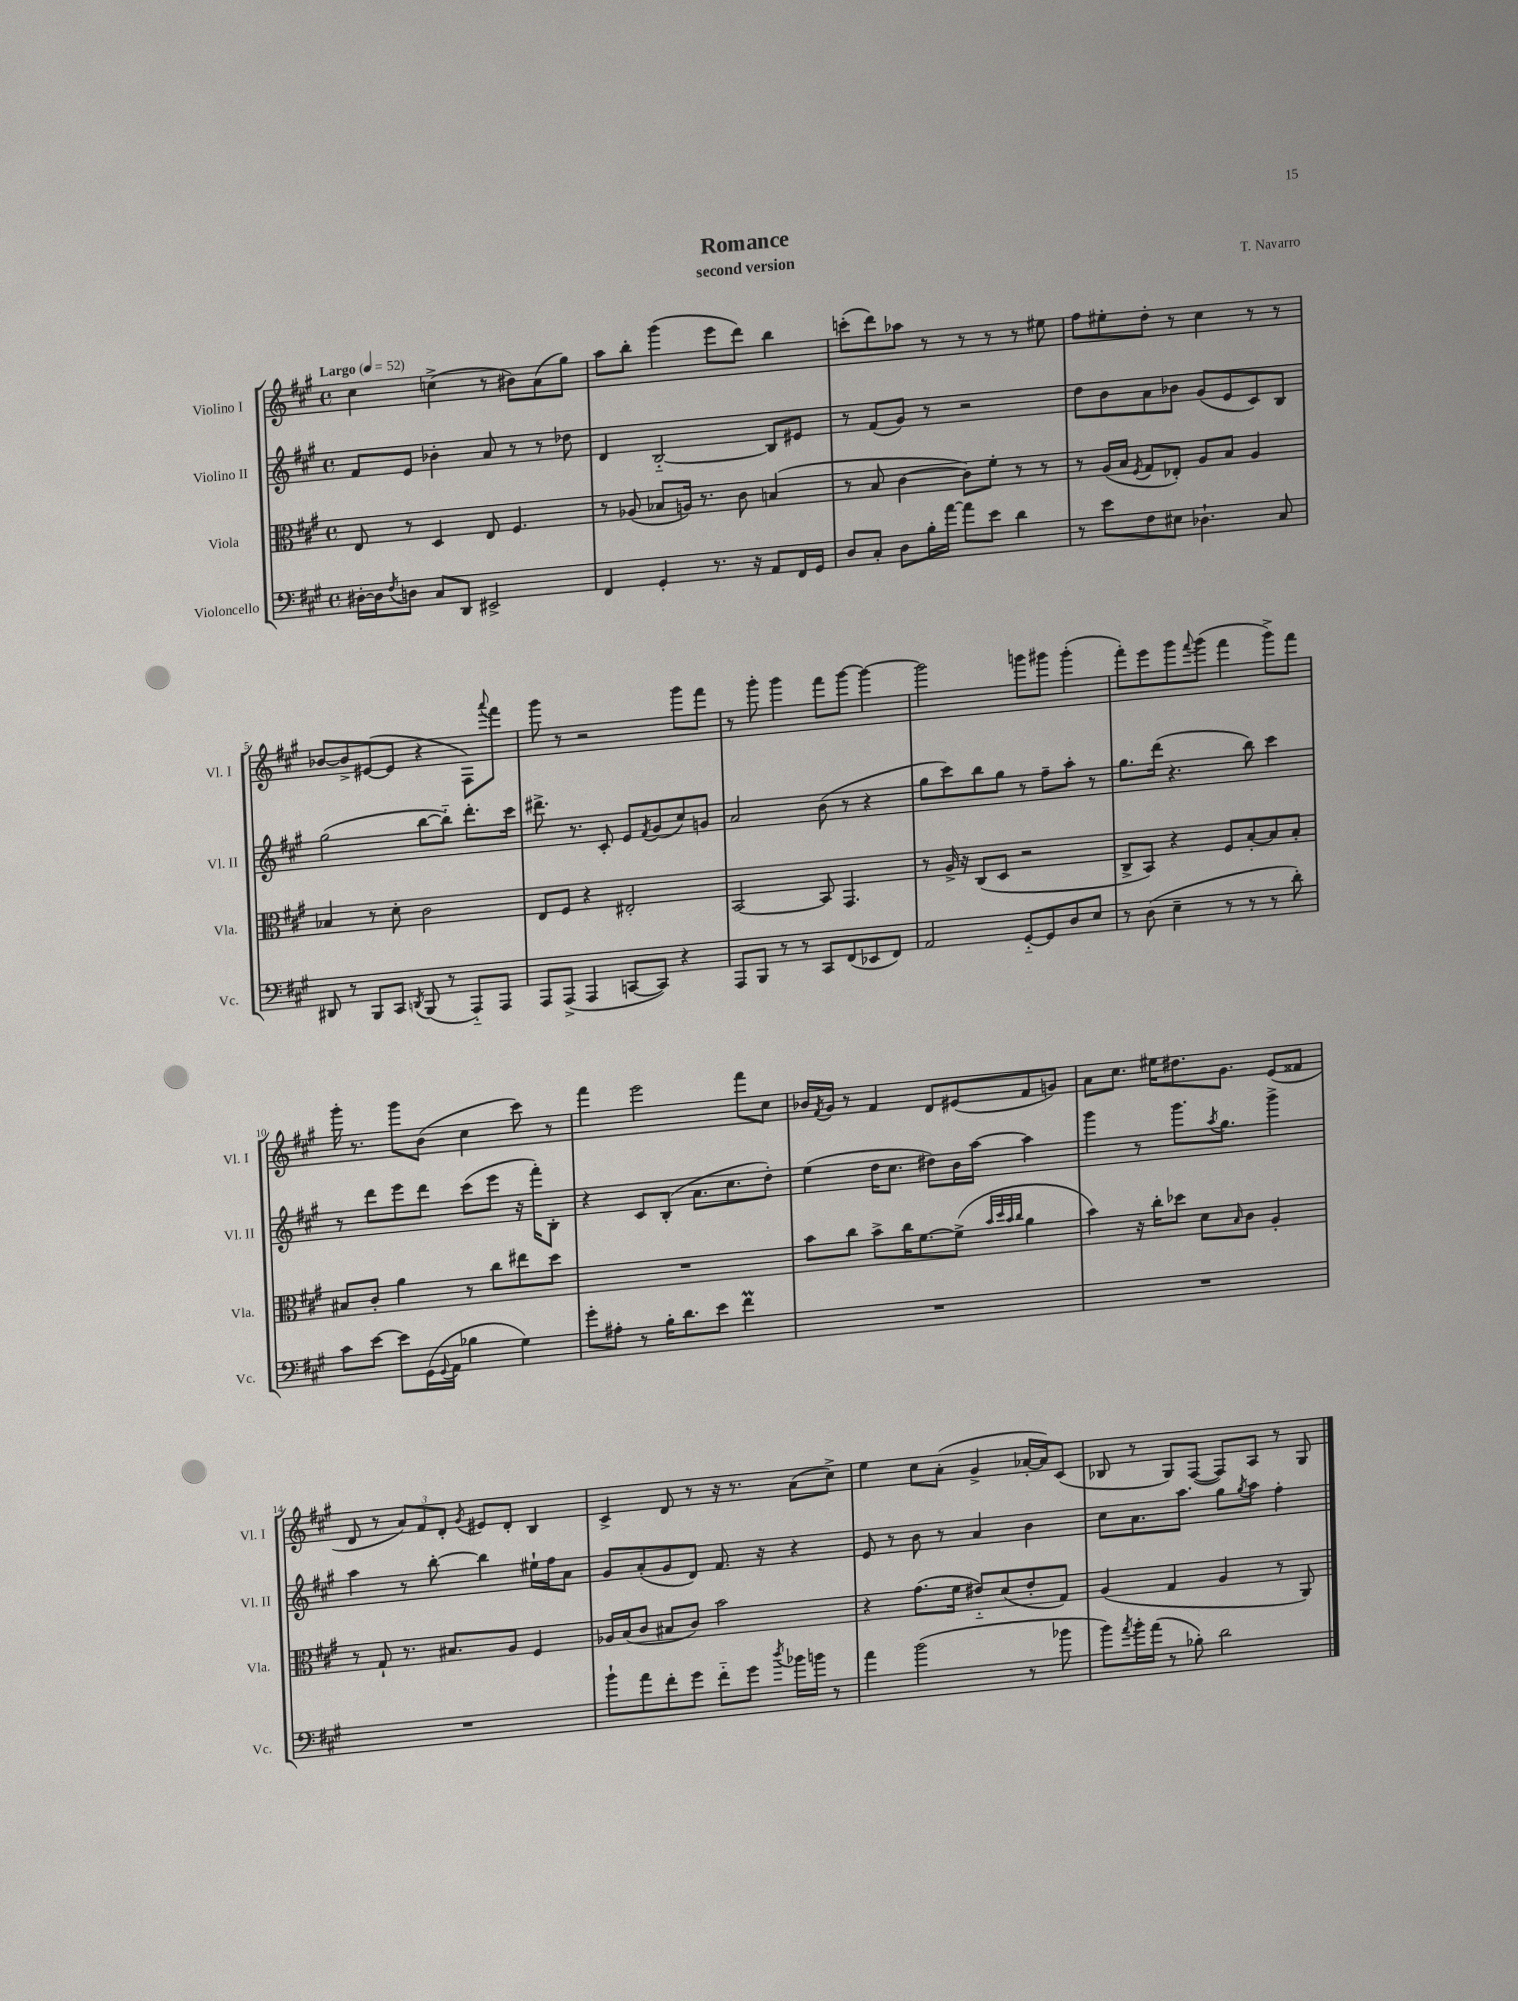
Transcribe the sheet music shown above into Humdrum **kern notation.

**kern	**kern	**kern	**kern
*part4	*part3	*part2	*part1
*staff4	*staff3	*staff2	*staff1
*I"Violoncello	*I"Viola	*I"Violino II	*I"Violino I
*I'Vc.	*I'Vla.	*I'Vl. II	*I'Vl. I
*clefF4	*clefC3	*clefG2	*clefG2
*k[f#c#g#]	*k[f#c#g#]	*k[f#c#g#]	*k[f#c#g#]
*M4/4	*M4/4	*M4/4	*M4/4
*met(c)	*met(c)	*met(c)	*met(c)
*MM52	*MM52	*MM52	*MM52
=1	=1	=1	=1
!	!	!	!LO:TX:a:B:t=Largo
[16D#X'\LL	8E/	8f#/L	4cc#\
16D#\J]	.	.	.
8qF#/	.	.	.
8Dn\J	8r	8e/J	.
8C#/L	4D/	4b-X'\	(4ccn^\
8DD/J	.	.	.
2EE#X^/	8E/	8a/	8r
.	4.F#/	8r	8b#X\L)
.	.	8r	(8a\
.	.	8dd-X\	8gg#\J)
=2	=2	=2	=2
4FF#/	8r	4d/	8aa\L
.	(8A-X/	.	8bb'\J
4GG#'/	8B-X/L	[2B/	(4ggg#\
.	16An/Jk)	.	.
.	8.r	.	.
8.r	.	.	8eee\L
.	8c#\	.	8ddd\J)
16r	.	.	.
8AA/L	(4Bn/	8B/L]	4bb\
16FF#/L	.	8e#X/J	.
16GG#/JJ	.	.	.
=3	=3	=3	=3
8D/L	8r	8r	(8cccn'\L
8C#'/J	8B/	(8f#/L	8ddd\)
8D\L	[4c#\	8g#/J)	8aa-X\J
16B'\L	.	8r	8r
[16a\JJ	.	.	.
8a\L]	8c#\L])	2r	8r
8e\J	8f#'\J	.	8r
4d\	8r	.	8r
.	8r	.	8ee#X\
=4	=4	=4	=4
8r	8r	8dd\L	8ff#\L
8e\L	(16A/LL	8b\	8ee#X'\
.	16B/JJ	.	.
.	8qF#/	.	.
8F#\	8G#/L	8a\	8dd'\J
8E#X\J	8E-X'/J)	8b-X\J	8r
4.D-X`\	8A/L	(8g#/L	4cc#\
.	8B/J	8e/	.
.	4A/	8c#/)	8r
8C#/	.	8B/J	8r
!!LO:LB:g=z
=5	=5	=5	=5
8DD#X/	4B-X/	(2gg#\	[8b-X/L
8r	.	.	8b-^/]
8BBB/L	8r	.	([8e#X/
8CC#/J	8d'\	.	8e#/J]
8qDDn/	.	.	.
(8BBB/	2c#\	[8bb\L	4r
8r	.	8bb\J])	.
8AAA/L)	.	8.ddd'\L	8F#\L)
.	.	.	8qqaaa/
8AAA/J	.	.	8fff#\J
.	.	16ccc#\Jk	.
=6	=6	=6	=6
8AAA/L	8E/L	8.ddd#X^\	8ggg#\
(8AAA^/J	8F#/J	.	8r
.	.	8.r	.
4AAA/	4r	.	2r
.	.	8c#'/	.
[8CCn/L	2E#X'/	8e/L	.
.	.	8qf#/	.
8CC/J])	.	(8g#/	.
4r	.	8cc#/)	8ggg#\L
.	.	8gn/J	8fff#\J
=7	=7	=7	=7
8AAA/L	[2BB/	2a/	8r
8BBB/J	.	.	8ggg#'\
8r	.	.	4ggg#\
8r	.	.	.
8CC#/L	8BB/]	(8b\	8fff#\L
(8FF#/	4.GG#/	8r	[8ggg#\J
8EE-X/	.	4r	4ggg#\_
8FF#/J)	.	.	.
=8	=8	=8	=8
2AA/	8r	8gg#\L	2ggg#\]
.	16A^/	8ccc#\)	.
.	16r	.	.
.	(8C#/L	8bb\	.
.	8D/J	8gg#\J	.
[8GG#/L	2r	8r	8gggn\L
8GG#/]	.	8ff#~\L	8ggg#X\J
8D/	.	8aa'\J	(4ggg#'\
8E/J	.	8r	.
=9	=9	=9	=9
8r	8C#^/L	8.gg#\L	8fff#'\L)
(8D\	8BB/J)	.	8eee\
.	.	(16ddd\Jk	.
4E~\	4r	4.r	8ggg#\
.	.	.	8qqfff#/
.	.	.	(8ggg#\J
8r	8F#/L	.	4fff#\
8r	[8B'/	8bb\)	.
8r	8B/]	4ccc#\	8ggg#^\L)
8d'\)	8B'/J	.	8fff#\J
!!LO:LB:g=z
=10	=10	=10	=10
8c#\L	8B#X/L	8r	16ggg#'\
.	.	.	8.r
[8e\J	8c#'/J	8ddd\L	.
8e\L]	4a\	8eee\	8ggg#\L
(16GG#\L	.	8ddd\J	(8b\J
8qqGG#/	.	.	.
16AA\JJ	.	.	.
4B-X\	8r	(8ccc#\L	4cc#\
.	8cc#\L	8eee\J	.
4G#\)	8ee#X\	16r	8ccc#\)
.	.	16fff#'\KL)	.
.	8dd\J	8B'\J	8r
=11	=11	=11	=11
8g#'\L	1r	4r	4fff#\
8A#X'\J	.	.	.
8r	.	8c#/L	2eee\
16B'\KL	.	(8B'/J	.
8.d\	.	.	.
.	.	8.a\L	.
8e\J	.	.	.
.	.	8.cc#\	.
4f#M\	.	.	8fff#\L
.	.	8dd'\J)	8cc#\J
=12	=12	=12	=12
1r	8b\L	(4ee\	16b-X/LL
.	.	.	8qf#/
.	.	.	16g#/JJ
.	8cc#\J	.	8r
.	8b^\L	16dd\KL	4f#/
.	.	8.cc#\J	.
.	16cc#\K	.	.
.	[8.f#\	.	.
.	.	8dd#X\L)	8d/L
.	(8f#^\J]	16b\L	(8e#X/
.	.	[16aa\JJ	.
.	32qqb/LLL	.	.
.	32qqdd/	.	.
.	32qqb/	.	.
.	32qqcc#/JJJ	.	.
.	4a\	4aa\]	8f#/
.	.	.	8gn/J)
=13	=13	=13	=13
1r	4b\)	4ggg#\	8a\L
.	.	.	8.cc#\J
.	16r	8r	.
.	16cc#'\KL	.	16ee#X\KL
.	8dd-X\J	8.ggg#\L	8.dd#X\
.	8d\L	.	.
.	.	8qaa/	.
.	.	8.gg#\J	8.g#\J
.	16qqB/	.	.
.	8c#\J	.	.
.	4A'/	4ggg#^\	(8e/L
.	.	.	8f##X/J
!!LO:LB:g=z
=14	=14	=14	=14
1r	8r	4aa\	8d/
.	8G#`/	.	8r
.	8.r	8r	12a/L)
.	.	.	12f#/
.	.	[8bb'\	.
.	.	.	12d'/J
.	8.B#X/L	.	.
.	.	.	8qg#/
.	.	4bb\]	8e#X/L
.	8A/J	.	8d'/J
.	4F#/	16ee#X`\LL	4B/
.	.	16ff#\J	.
.	.	8a\J	.
=15	=15	=15	=15
8b`\L	16A-X/LL	8g#/L	4c#^/
.	(16B/J	.	.
8a\	8c#/J	(8a'/	.
8f#'\	8B#X/L	8g#/	8d/
8g#\J	8c#/J)	8d/J)	8r
8f#\L	2b\	8.f#/	16r
.	.	.	8.r
8g#\J	.	.	.
.	.	16r	.
8qdd/	.	.	.
16b-X\LL	.	4r	(8a\L
16bn\JJ	.	.	.
8r	.	.	8cc#^\J)
=16	=16	=16	=16
4a\	4r	8e/	4ee\
.	.	8r	.
(2b\	(8.g#\L	8b\	8cc#\L
.	.	8r	(8a'\J
.	16f#\Jk	.	.
.	8e#X/L)	4a/	4g#^/
.	(8d/	.	.
8r	8e#'/	4b\	[16a-X'/LL
.	.	.	16a-/J])
8b-X\	8G#/J)	.	(8c#/J
=17	=17	=17	=17
8b\L)	(4A/	8cc#\L	8B-X/
8qa/	.	.	.
16b'\L	.	8.a\	8r
(16a\JJ	.	.	.
8r	4G#/	.	8G#/L)
.	.	8.aa\J	.
8B-X'\)	.	.	([8F#/J
2d\	4A/	8gg#\L	8F#/L])
.	.	8qgg#/	.
.	.	8aa\J	8A/J
.	8r	4ff#'\	8r
.	8AA/)	.	8G#/
==	==	==	==
*-	*-	*-	*-
